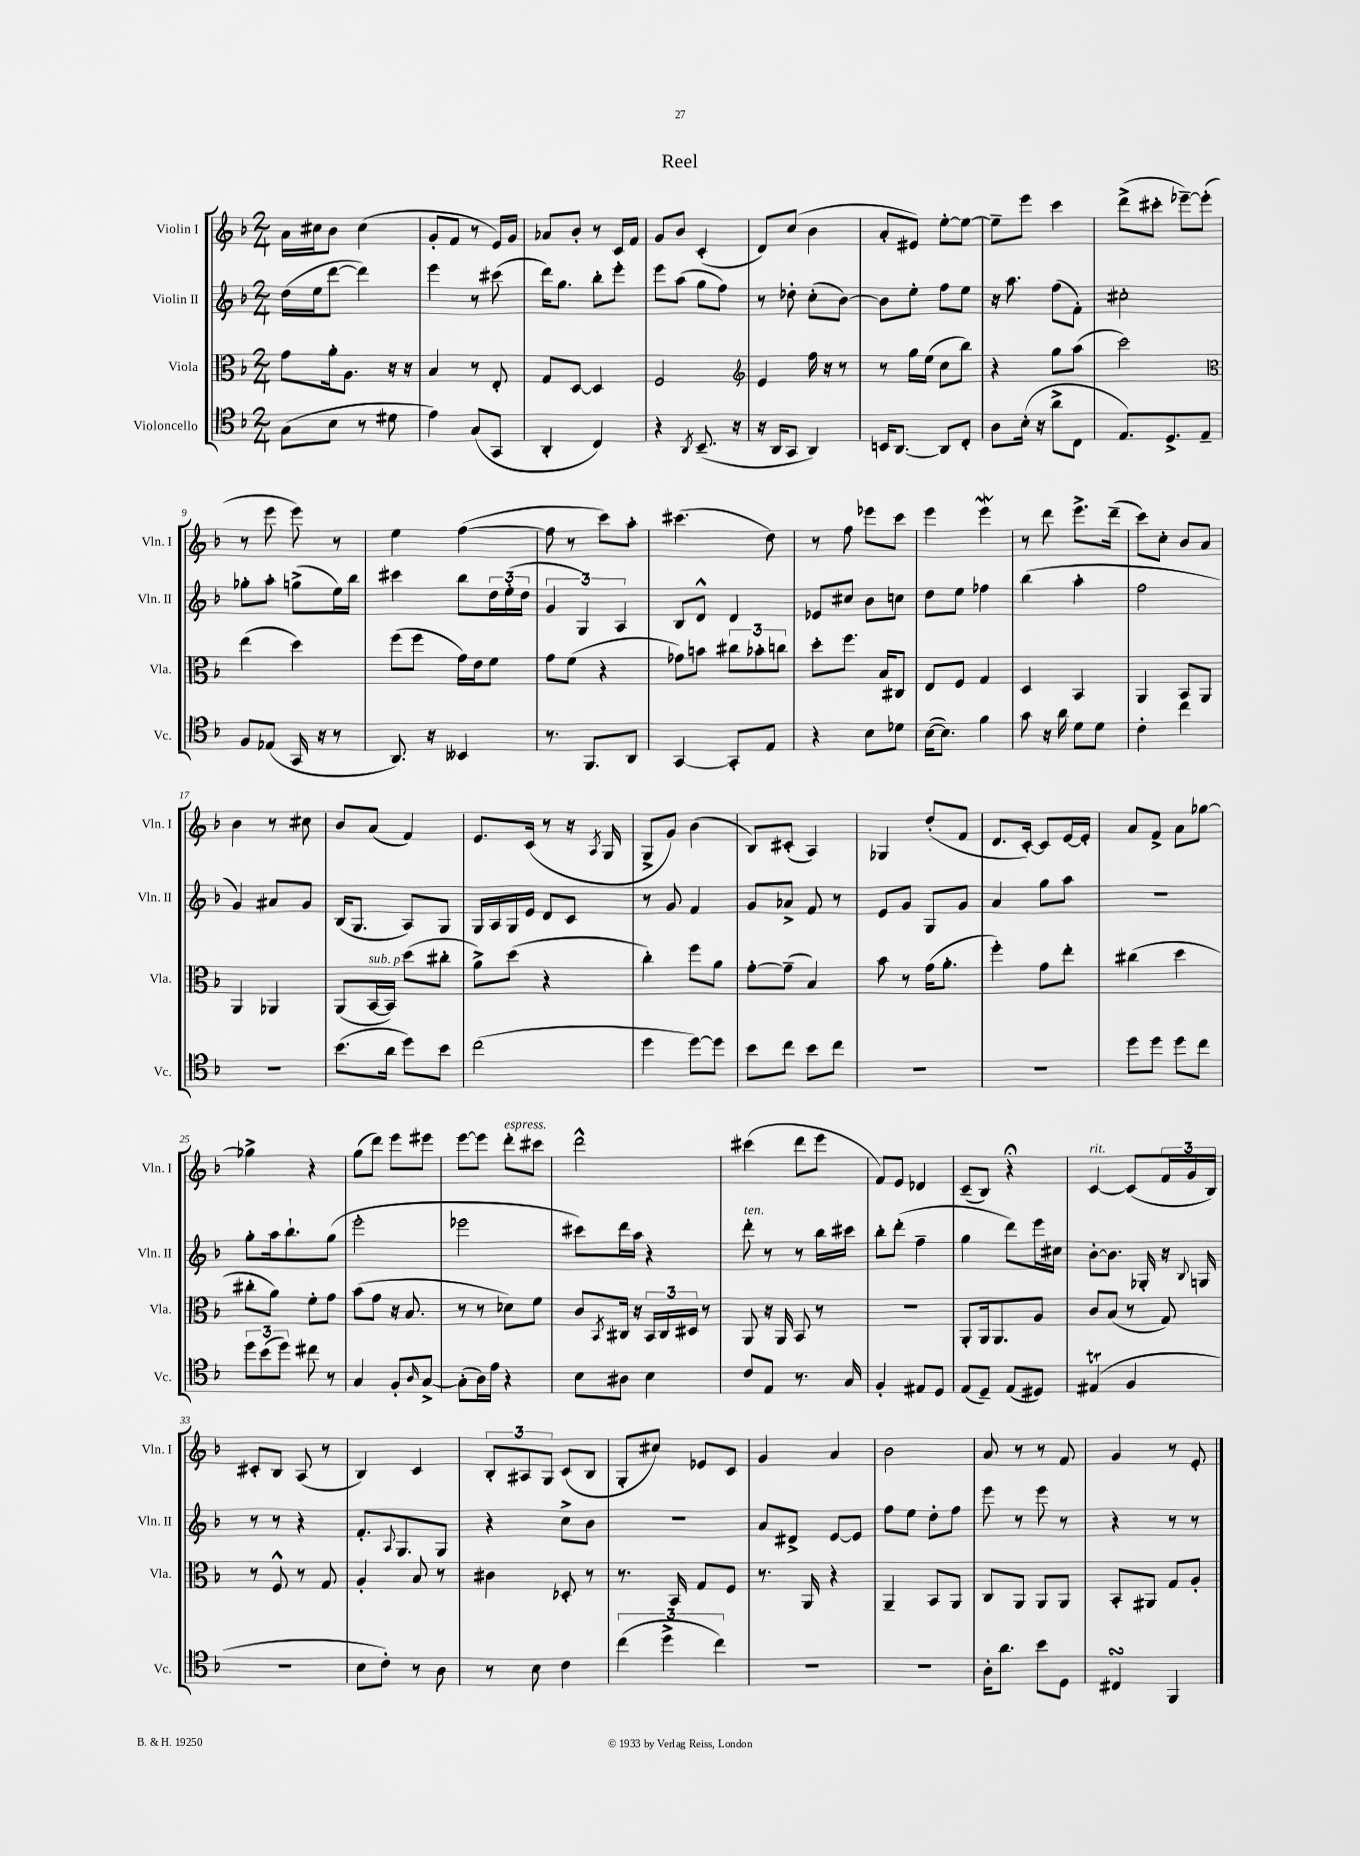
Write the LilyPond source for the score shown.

\header { title = "Reel" }
<<
\new StaffGroup <<
\new Staff = "s0" \with { instrumentName = "Violin I" shortInstrumentName = "Vln. I" } {
    \clef treble \key f \major \numericTimeSignature \time 2/4
    a'16 cis''16 bes'8 cis''4( |
    g'8-. f'8 r8 e'16) g'16 |
    aes'8 bes'8-. r8 c'16 f'16 |
    g'8 bes'8 c'4-.( |
    d'8) c''8( bes'4 |
    a'8-. eis'8) e''8~-. e''8~ |
    e''8-- e'''8 c'''4 |
    d'''8->( cis'''8-. ees'''8~--) ees'''8-.( |
    r8 e'''8 e'''8) r8 |
    e''4 f''4~( |
    f''8 r8 c'''8) a''8-. |
    cis'''4.( d''8) |
    r8 f''8 ees'''8 c'''8 |
    e'''4 e'''4\mordent |
    r8 d'''8 e'''8.-> d'''16--( |
    c'''8) c''8-. bes'8 a'8 |
    bes'4 r8 cis''8 |
    bes'8 a'8( f'4) |
    e'8. c'16( r8 r16 \acciaccatura { a8 } g16 |
    g8-> g'8) bes'4( |
    bes8) cis'8-.( a4) |
    ges4 d''8-.( f'8 |
    d'8. c'16~-.) c'8 e'16~ e'16-. |
    a'8 f'8-> a'8 ges''8~ |
    ges''4-> r4 |
    g''8( d'''8) e'''8 eis'''8 |
    e'''8~ e'''8 d'''8-.^\markup { \italic "espress." } cis'''8 |
    d'''2-^ |
    cis'''4( d'''8 e'''8 |
    f'8) e'8 des'4 |
    c'8--( bes8) r4\fermata |
    c'4~^\markup { \italic "rit." } c'8( \tuplet 3/2 { f'16 g'16 bes16) } |
    cis'8-. bes8 a8( r8 |
    bes4) c'4 |
    \tuplet 3/2 { bes8-. ais8 g8 } c'8( bes8 |
    g8-. cis''8) ees'8 c'8 |
    g'4 a'4 |
    bes'2 |
    a'8 r8 r8 f'8 |
    g'4 r8 e'8-. \bar "|." |
}
\new Staff = "s1" \with { instrumentName = "Violin II" shortInstrumentName = "Vln. II" } {
    \clef treble \key f \major \numericTimeSignature \time 2/4
    d''16( e''16 d'''8~ d'''4) |
    e'''4 r8 cis'''8( |
    d'''16) g''8. bes''8-. e'''8-. |
    e'''8 a''8( g''8 f''8) |
    r8 des''8-. c''8-.( bes'8~) |
    bes'8 e''8-. f''8 e''8 |
    r16 a''8. f''8( f'8-.) |
    cis''2-. |
    ges''8-. a''8-. g''8->( e''16) bes''16 |
    cis'''4 bes''8 \tuplet 3/2 { d''16 e''16-.( d''16 } |
    \tuplet 3/2 { g'4 g4) a4 } |
    bes8 d'8-^ d'4 |
    ees'8 cis''8 bes'8 c''8 |
    d''8 e''8 fes''4 |
    bes''4( a''4-. |
    f''2 |
    g'4) ais'8 g'8 |
    bes16( g8. a8) g8 |
    g16 a16 g16 e'16 d'8 c'8 |
    r8 g'8 f'4 |
    g'8 aes'8-> f'8 r8 |
    e'8 g'8 g8 g'8 |
    a'4 g''8 a''8 |
    r2 |
    g''8-. a''16 bes''8.-! g''8( |
    e'''2-. |
    ees'''2 |
    cis'''8) d'''16 a''16 r4 |
    d'''8-.^\markup { \italic "ten." } r8 r8 bes''16 cis'''16 |
    bes''8-. d'''8-.( f''4-- |
    g''4 d'''8) e'''16 cis''16 |
    bes'8~-. bes'8. ges16-. r16 \appoggiatura { bes8 } g16 |
    r8 r8 r4 |
    f'8.-. \appoggiatura { a8 } g8. g8 |
    r4 c''8-> bes'8 |
    R2 |
    a'8 dis'8-> e'8~ e'8 |
    f''8 e''8 d''8-. f''8 |
    e'''8 r8 e'''8 r8 |
    r4 r8 r8 \bar "|." |
}
\new Staff = "s2" \with { instrumentName = "Viola" shortInstrumentName = "Vla." } {
    \clef alto \key f \major \numericTimeSignature \time 2/4
    g'8 a'16-. a8. r16 r16 |
    bes4 r8 e8-. |
    g8 d8~ d4 |
    f2 |
    \clef treble e'4 f''16 r16 r8 |
    r8 g''16 e''16( c''8 bes''8) |
    r4 g''8 a''8( |
    c'''2) |
    \clef alto e''4( d''4) |
    f''8( f''8 g'16) e'16 f'8 |
    g'8 f'8( r4 |
    ges'8) b'8 \tuplet 3/2 { cis''8 bes'8-. c''8 } |
    d''8-. f''8. bes16 cis8 |
    e8 f8 g4 |
    d4 bes,4 |
    a,4 bes,8 a,8 |
    a,4 aes,4 |
    a,8( bes,16~^\markup { \italic "sub. p" } bes,16) d''8( cis''8-. |
    a'8->) d''8( r4 |
    c''4-.) f''8 a'8 |
    g'8~-. g'8--( bes4) |
    bes'8 r8 g'16( a'8.-. |
    f''4-.) g'8 e''8-. |
    cis''4( d''4 |
    cis''8-. a'8) f'8-. g'8 |
    bes'8( g'8 r16 bes8. |
    r8 r8 des'8) f'8 |
    c'8 \acciaccatura { bes,8 } cis16 r16 \tuplet 3/2 { bes,16 cis16 dis16 } r8 |
    a,8 r16 a,16 bes,8 r8 |
    R2 |
    a,8-. a,16 a,8. a8 |
    c'8 bes8( r8 g8) |
    r8 f8-^ r8 g8 |
    a4-. bes8 r8 |
    cis'4 des8-. r8 |
    r8. bes,16 g8 f8 |
    r8. a,16 r4 |
    a,4-- bes,8 a,8 |
    c8 a,8 a,8 a,8 |
    bes,8-. ais,8 g8 a8-. \bar "|." |
}
\new Staff = "s3" \with { instrumentName = "Violoncello" shortInstrumentName = "Vc." } {
    \clef tenor \key f \major \numericTimeSignature \time 2/4
    g8( bes8 r8 dis'8 |
    e'4) g8( g,8 |
    a,4-. c4) |
    r4 \acciaccatura { a,8 } bes,8.--( r16 |
    r16 a,16 g,8 a,4) |
    b,16 a,8.~ a,8 c8-. |
    a8 bes16-.( r16 a'8-> c8 |
    e8.) d8.-> e8-- |
    f8 ees8( g,16 r16 r8 |
    a,8.) r16 beses,4 |
    r8. f,8. a,8 |
    g,4~ g,8-. e8 |
    r4 bes8 des'8 |
    bes16~( bes8.) f'4 |
    g'8 r16 a'16 d'8 d'8 |
    c'4-. c''4 |
    R2 |
    bes'8.( a'16 d''8) bes'8 |
    c''2( |
    d''4 d''8~) d''8 |
    bes'8 c''8 bes'8 c''8 |
    R2 |
    R2 |
    d''8 d''8 d''8 c''8 |
    \tuplet 3/2 { d''8 bes'8( d''8) } cis''8 r8 |
    g4 f8-. \grace { a16 } g8~-> |
    g8-.( a16) e'16 r4 |
    bes8 ais8 bes4 |
    c'8 e8 r8. g16 |
    f4-. eis8 d8 |
    e8( d8--) e8( dis8) |
    eis4\trill( f4 |
    R2 |
    bes8 c'8-.) r8 a8 |
    r8 bes8 c'4 |
    \tuplet 3/2 { c''4( d''4-> c''4) } |
    R2 |
    R2 |
    a16-. a'8. bes'8 d8 |
    cis4\turn f,4 \bar "|." |
}
>>
>>
